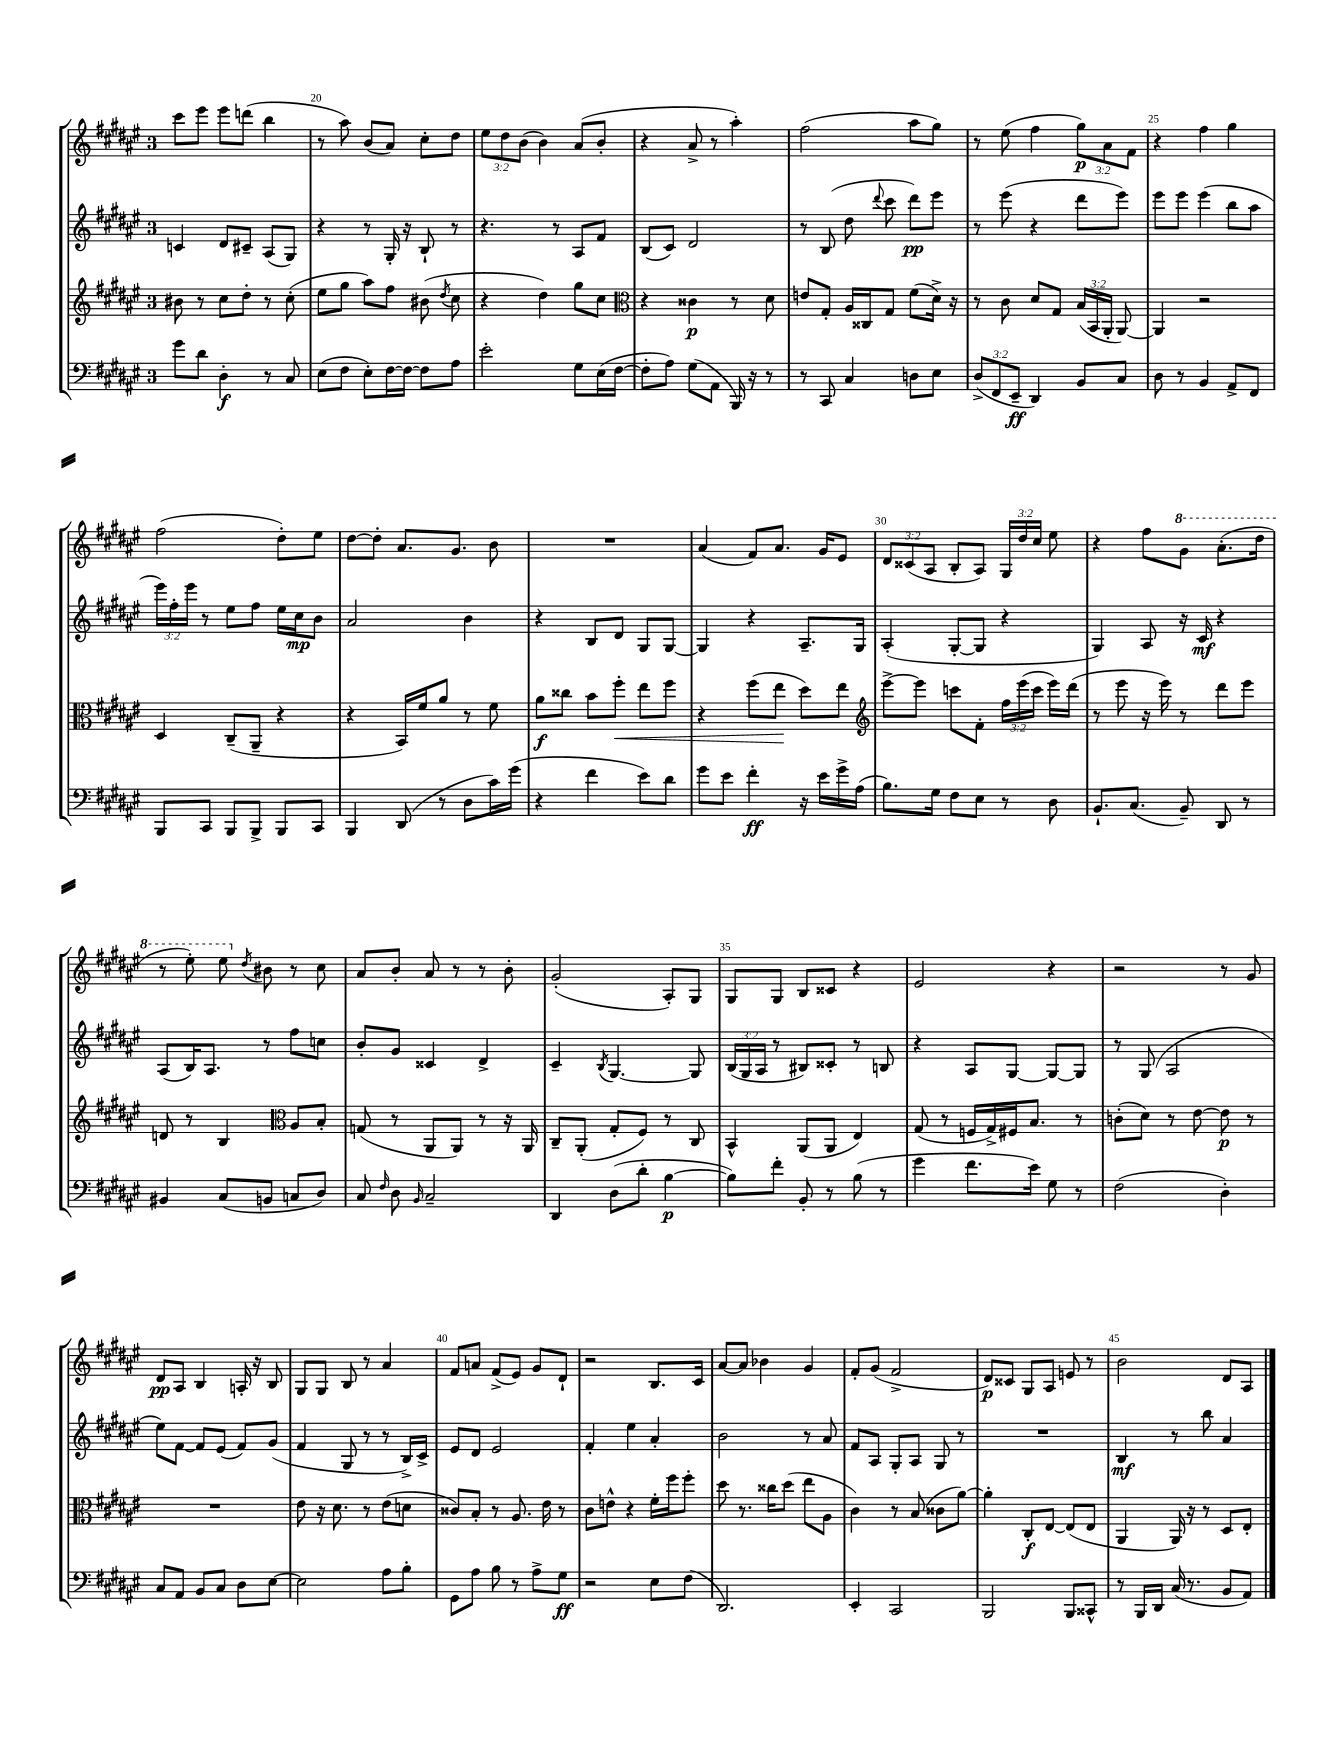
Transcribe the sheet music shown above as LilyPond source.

<<
\new StaffGroup <<
\new Staff = "s0" {
    \clef treble \key fis \major \once \override Staff.TimeSignature.style = #'single-digit \time 3/4 \override Staff.TupletNumber.text = #tuplet-number::calc-fraction-text
    \autoBeamOff cis'''8[ eis'''8] eis'''8[ d'''8]( b''4 |
    r8 ais''8) b'8[( ais'8]) cis''8[-. dis''8] |
    \tuplet 3/2 { eis''8[ dis''8 b'8]( } b'4) ais'8[( b'8]-. |
    r4 ais'8-> r8 ais''4-.) |
    fis''2( ais''8[ gis''8]) |
    r8 eis''8( fis''4 \tuplet 3/2 { gis''8[\p) ais'8 fis'8] } |
    r4 fis''4 gis''4 |
    fis''2( dis''8[-.) eis''8] |
    dis''8[~ dis''8]-. ais'8.[ gis'8.] b'8 |
    R2. |
    ais'4( fis'8[) ais'8.] gis'16[ eis'8] |
    \tuplet 3/2 { dis'8[ cisis'8( ais8] } b8[-. ais8]) \tuplet 3/2 { gis16[ dis''16 cis''16] } eis''8 |
    r4 fis''8[ \ottava #1 gis''8] ais''8.[-.( dis'''16] |
    r8 eis'''8-.) eis'''8 \ottava #0 \acciaccatura { dis''8 } bis'8 r8 cis''8 |
    ais'8[ b'8]-. ais'8 r8 r8 b'8-. |
    gis'2-.( ais8[-.) gis8] |
    gis8[ gis8] b8[ cisis'8] r4 |
    eis'2 r4 |
    r2 r8 gis'8 |
    dis'8[\pp ais8] b4 a16-. r16 b8 |
    gis8[ gis8] b8 r8 ais'4 |
    fis'8[ a'8] fis'8[->( eis'8]) gis'8[ dis'8]-! |
    r2 b8.[ cis'16] |
    ais'8[~ ais'8] bes'4 gis'4 |
    fis'8[-. gis'8]( fis'2-> |
    dis'8[\p) cisis'8] gis8[ ais8] e'8 r8 |
    b'2 dis'8[ ais8] \bar "|." |
}
\new Staff = "s1" {
    \clef treble \key fis \major \once \override Staff.TimeSignature.style = #'single-digit \time 3/4 \override Staff.TupletNumber.text = #tuplet-number::calc-fraction-text
    \autoBeamOff c'4 dis'8[ cis'8]-- ais8[( gis8]) |
    r4 r8 gis16-. r16 b8-! r8 |
    r4. r8 ais8[ fis'8] |
    b8[( cis'8]) dis'2 |
    r8 b8( dis''8 \appoggiatura { dis'''8 } cis'''8 dis'''8[\pp) eis'''8] |
    r8 eis'''8( r4 dis'''8[ eis'''8]) |
    eis'''8[ eis'''8] eis'''4( b''8[ ais''8] |
    \tuplet 3/2 { eis'''16[) fis''16-. eis'''16] } r8 eis''8[ fis''8] eis''16[ cis''16\mp b'8] |
    ais'2 b'4 |
    r4 b8[ dis'8] gis8[ gis8]~ |
    gis4 r4 ais8.[-- gis16] |
    ais4-.( gis8[~-. gis8] r4 |
    gis4) ais8 r16 cis'16\mf r4 |
    ais8[( b16) ais8.] r8 fis''8[ c''8] |
    b'8[-. gis'8] cisis'4 dis'4-> |
    cis'4-- \acciaccatura { b8 } gis4.~ gis8 |
    \tuplet 3/2 { b16[( gis16 ais16] } r8 bis8[) cisis'8]-. r8 b8 |
    r4 ais8[ gis8]~ gis8[~ gis8] |
    r8 gis8( ais2 |
    eis''8[) fis'8]~ fis'8[ eis'8]( fis'8[) gis'8]( |
    fis'4 gis8 r8 r8 b16[->) cis'16]-> |
    eis'8[ dis'8] eis'2 |
    fis'4-. eis''4 ais'4-. |
    b'2 r8 ais'8 |
    fis'8[ ais8] gis8[-. ais8] gis8 r8 |
    R2. |
    b4\mf r8 b''8 ais'4 \bar "|." |
}
\new Staff = "s2" {
    \clef treble \key fis \major \once \override Staff.TimeSignature.style = #'single-digit \time 3/4 \override Staff.TupletNumber.text = #tuplet-number::calc-fraction-text
    \autoBeamOff bis'8 r8 cis''8[ dis''8]-. r8 cis''8-.( |
    eis''8[ gis''8] ais''8[) fis''8] bis'8( \acciaccatura { dis''8 } cis''8 |
    r4 dis''4) gis''8[ cis''8] |
    \clef alto r4 cisis'4\p r8 dis'8 |
    e'8[ gis8]-. ais16[ cisis16 gis8] fis'8[( dis'16]->) r16 |
    r8 cis'8 dis'8[ gis8] \tuplet 3/2 { b16[( b,16 ais,16]-. } ais,8~) |
    ais,4 r2 |
    dis4 cis8[--( ais,8]-- r4 |
    r4 b,16[) fis'16 ais'8] r8 fis'8 |
    ais'8[\f cisis''8] b'8[ fis''8]-.\< eis''8[ fis''8] |
    r4 fis''8[( eis''8]\! dis''8[) eis''8] |
    \clef treble eis'''8[~-> eis'''8] c'''8[ fis'8]-. \tuplet 3/2 { fis''16[ eis'''16( c'''16] } eis'''16[) dis'''16]( |
    r8 eis'''8 r16 eis'''16) r8 dis'''8[ eis'''8] |
    d'8 r8 b4 \clef alto ais8[ b8]-. |
    g8( r8 ais,8[ ais,8]) r8 r16 ais,16 |
    cis8[-- ais,8]-.( gis8[-. fis8]) r8 cis8 |
    b,4-^ ais,8[( ais,8] eis4) |
    gis8( r8 f16[ gis16->) fis16 b8.] r8 |
    c'8[-.( dis'8]) r8 eis'8~ eis'8\p r8 |
    R2. |
    eis'8 r16 dis'8. r8 eis'8[( d'8] |
    cisis'8[) b8]-. r8 ais8. eis'16 r8 |
    cis'8[ e'8]-^ r4 fis'16[-. fis''16 fis''8]-. |
    dis''8 r8. cisis''16[ dis''8]( eis''8[ ais8] |
    cis'4) r8 b8( cisis'8[ ais'8]~) |
    ais'4-. cis8[-.\f eis8]~ eis8[( eis8] |
    ais,4 ais,16) r16 r8 dis8[ eis8]-. \bar "|." |
}
\new Staff = "s3" {
    \clef bass \key fis \major \once \override Staff.TimeSignature.style = #'single-digit \time 3/4 \override Staff.TupletNumber.text = #tuplet-number::calc-fraction-text
    \autoBeamOff gis'8[ dis'8] dis4-.\f r8 cis8 |
    eis8[( fis8] eis8[-.) fis16~ fis16]~ fis8[ ais8] |
    eis'2-. gis8[ eis16( fis16]~ |
    fis8[-. ais8]) gis8[( ais,8] b,,16) r16 r8 |
    r8 cis,8 cis4 d8[ eis8] |
    \tuplet 3/2 { dis8[->( fis,8 eis,8]--\ff } dis,4) b,8[ cis8] |
    dis8 r8 b,4 ais,8[-> fis,8] |
    b,,8[ cis,8] b,,8[ b,,8]-> b,,8[ cis,8] |
    b,,4 dis,8( r8 dis8[ cis'16) gis'16]( |
    r4 fis'4 eis'8[) dis'8] |
    gis'8[ eis'8] fis'4-.\ff r16 eis'16[ gis'16-> ais16]( |
    b8.[) gis16] fis8[ eis8] r8 dis8 |
    b,8.[-! cis8.]( b,8--) dis,8 r8 |
    bis,4 cis8[( b,8] c8[ dis8]) |
    cis8 \grace { fis16 } dis8 \grace { b,16 } cis2-- |
    dis,4 dis8[( dis'8]-. b4~\p |
    b8[) fis'8]-. b,8-. r8 b8( r8 |
    gis'4 fis'8.[ eis'16]) gis8 r8 |
    fis2( dis4-.) |
    cis8[ ais,8] b,8[ cis8] dis8[ eis8]~ |
    eis2 ais8[ b8]-. |
    gis,8[ ais8] b8 r8 ais8[-> gis8]\ff |
    r2 eis8[ fis8]( |
    dis,2.) |
    eis,4-. cis,2 |
    b,,2 b,,8[ cisis,8]-^ |
    r8 b,,16[ dis,16] cis16( r8. b,8[ ais,8]) \bar "|." |
}
>>
>>
\layout { \context { \Score currentBarNumber = #19 \override BarNumber.break-visibility = ##(#f #t #t) barNumberVisibility = #(every-nth-bar-number-visible 5) } }
